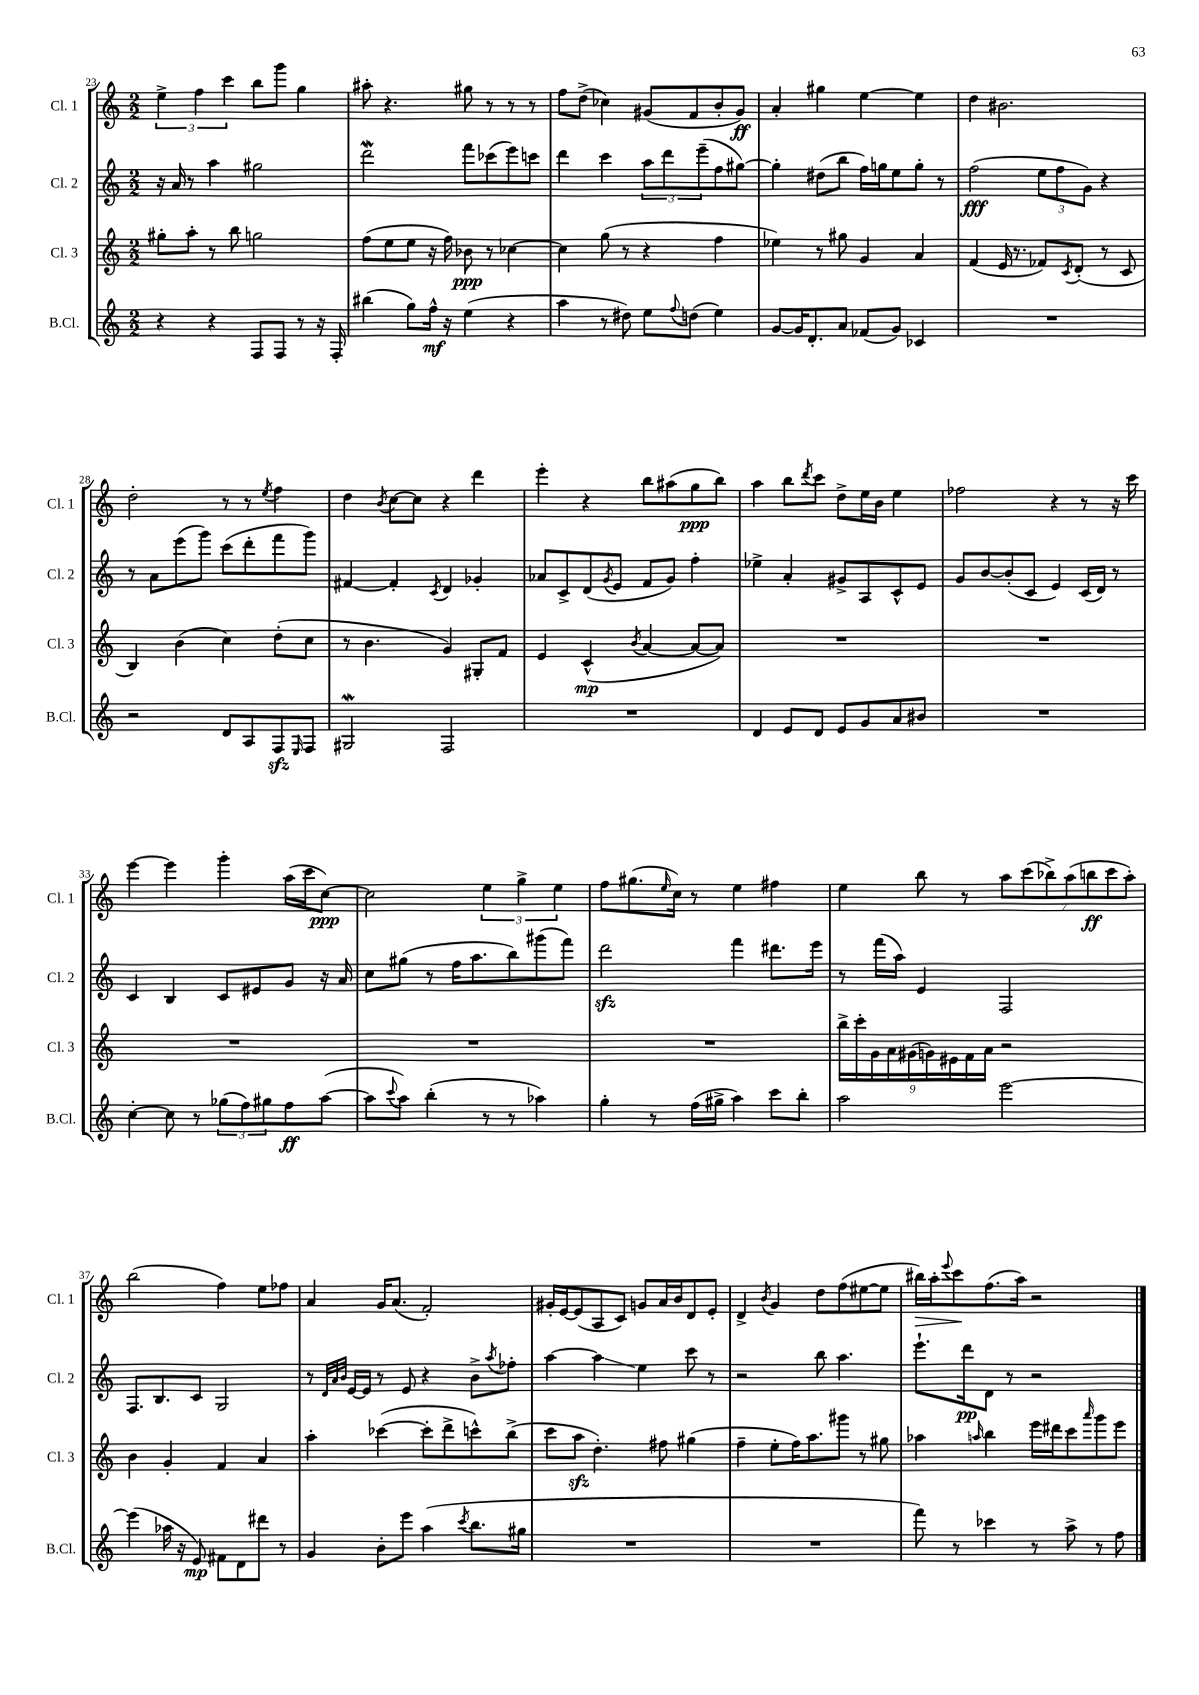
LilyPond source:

<<
\new StaffGroup <<
\new Staff = "s0" \with { instrumentName = "Cl. 1" shortInstrumentName = "Cl. 1" } {
    \clef treble \key c \major \numericTimeSignature \time 2/2
    \tuplet 3/2 { e''4-> f''4 c'''4 } b''8 g'''8 g''4 |
    ais''8-. r4. gis''8 r8 r8 r8 |
    f''8 d''8->( ces''4) gis'8( f'8 b'8-. gis'8\ff) |
    a'4-. gis''4 e''4~ e''4 |
    d''4 bis'2. |
    d''2-. r8 r8 \acciaccatura { e''8 } f''4 |
    d''4 \acciaccatura { b'8 } c''8~ c''8 r4 d'''4 |
    e'''4-. r4 b''8 ais''8( g''8\ppp b''8) |
    a''4 b''8 \acciaccatura { d'''8 } c'''8 d''8-> e''16 b'16 e''4 |
    fes''2 r4 r8 r16 c'''16 |
    e'''4~ e'''4 g'''4-. a''16( c'''16 c''8~\ppp) |
    c''2 \tuplet 3/2 { e''4 g''4-> e''4 } |
    f''8 gis''8.( \grace { e''16 } c''16) r8 e''4 fis''4 |
    e''4 b''8 r8 \tuplet 7/4 { a''8 c'''8( bes''8->) a''8( b''8\ff c'''8 a''8-.) } |
    b''2( f''4) e''8 fes''8 |
    a'4 g'16 a'8.( f'2-.) |
    gis'16-. e'16~ e'8( a8 c'8) g'8 a'16 b'16 d'8 e'8-. |
    d'4-> \acciaccatura { b'8 } g'4 d''8 f''8( eis''8~ eis''8 |
    bis''16\>) a''16-. \appoggiatura { e'''8 } c'''8\! f''8.( a''16) r2 \bar "|." |
}
\new Staff = "s1" \with { instrumentName = "Cl. 2" shortInstrumentName = "Cl. 2" } {
    \clef treble \key c \major \numericTimeSignature \time 2/2
    r16 a'16 r8 a''4 gis''2 |
    d'''2\mordent f'''8 ces'''8( e'''8) c'''8 |
    d'''4 c'''4 \tuplet 3/2 { a''8 d'''8 e'''8--( } f''8 gis''8~) |
    gis''4-. dis''8( b''8 f''16) g''16 e''8 g''8-. r8 |
    f''2\fff( \tuplet 3/2 { e''8 f''8 g'8) } r4 |
    r8 a'8 e'''8( g'''8) c'''8( d'''8-. f'''8 g'''8) |
    fis'4~ fis'4-. \acciaccatura { c'8 } d'4 ges'4-. |
    aes'8 c'8-> d'8( \acciaccatura { g'8 } e'8 f'8 g'8) f''4-. |
    ees''4-> a'4-. gis'8-> a8 c'8-^ e'8 |
    g'8 b'8~ b'8-.( c'8 e'4) c'16( d'16) r8 |
    c'4 b4 c'8 eis'8 g'8 r16 a'16 |
    c''8 gis''8( r8 f''16 a''8. b''8) gis'''8( f'''8) |
    d'''2\sfz f'''4 dis'''8. e'''16 |
    r8 f'''16( a''16) e'4 f2 |
    f8. b8. c'8 g2 |
    r8 \grace { d'32 a'32 b'32 } e'16~ e'16 r8 e'8 r4 b'8-> \acciaccatura { a''8 } fes''8-. |
    a''4~ a''4\glissando e''4 c'''8 r8 |
    r2 b''8 a''4. |
    e'''8.-! d'''16\pp d'8 r8 r2 \bar "|." |
}
\new Staff = "s2" \with { instrumentName = "Cl. 3" shortInstrumentName = "Cl. 3" } {
    \clef treble \key c \major \numericTimeSignature \time 2/2
    gis''8-. a''8-. r8 b''8 g''2 |
    f''8( e''8 e''8 r16 f''16) bes'8\ppp r8 ces''4~ |
    ces''4 g''8( r8 r4 f''4 |
    ees''4) r8 gis''8 g'4 a'4 |
    f'4( e'16 r8. fes'8) \acciaccatura { c'8 } d'8-.( r8 c'8 |
    b4) b'4( c''4) d''8-.( c''8 |
    r8 b'4. g'4) gis8-. f'8 |
    e'4 c'4-^\mp( \acciaccatura { b'8 } a'4~ a'8~ a'8) |
    R1 |
    R1 |
    R1 |
    R1 |
    R1 |
    \tuplet 9/8 { b''16-> c'''16-. g'16 a'16 gis'16( g'16) eis'16 f'16 a'16 } r2 |
    b'4 g'4-. f'4 a'4 |
    a''4-. ces'''4~( ces'''8-. d'''8-> c'''8-^) b''8->( |
    c'''8 a''8\sfz d''4.-.) fis''8 gis''4( |
    f''4-- e''8-. f''16) a''8. gis'''8 r8 gis''8 |
    aes''4 \grace { a''16 } b''4 e'''16 dis'''16 c'''8 \grace { a'''16 } g'''8 e'''8 \bar "|." |
}
\new Staff = "s3" \with { instrumentName = "B.Cl." shortInstrumentName = "B.Cl." } {
    \clef treble \key c \major \numericTimeSignature \time 2/2
    r4 r4 f8 f8 r8 r16 f16-. |
    bis''4( g''8) f''16-^\mf r16 e''4( r4 |
    a''4 r8 dis''8) e''8 \appoggiatura { f''8 } d''8( e''4) |
    g'8~ g'16 d'8.-. a'8 fes'8( g'8) ces'4 |
    R1 |
    r2 d'8 a8 f8\sfz \grace { e16 } f8 |
    gis2\mordent f2 |
    R1 |
    d'4 e'8 d'8 e'8 g'8 a'8 bis'8 |
    R1 |
    c''4~-. c''8 r8 \tuplet 3/2 { ges''8( f''8) gis''8 } f''8\ff a''8~( |
    a''8 \appoggiatura { c'''8 } a''8) b''4-.( r8 r8 aes''4) |
    g''4-. r8 f''16( gis''16-> a''4) c'''8 b''8-. |
    a''2 e'''2~ |
    e'''4( aes''16 r16 e'8\mp) fis'8 d'8 dis'''8 r8 |
    g'4 b'8-. e'''8 a''4( \acciaccatura { c'''8 } b''8. gis''16 |
    R1 |
    R1 |
    f'''8) r8 ces'''4 r8 a''8-> r8 f''8 \bar "|." |
}
>>
>>
\layout { \context { \Score currentBarNumber = #23 } }
